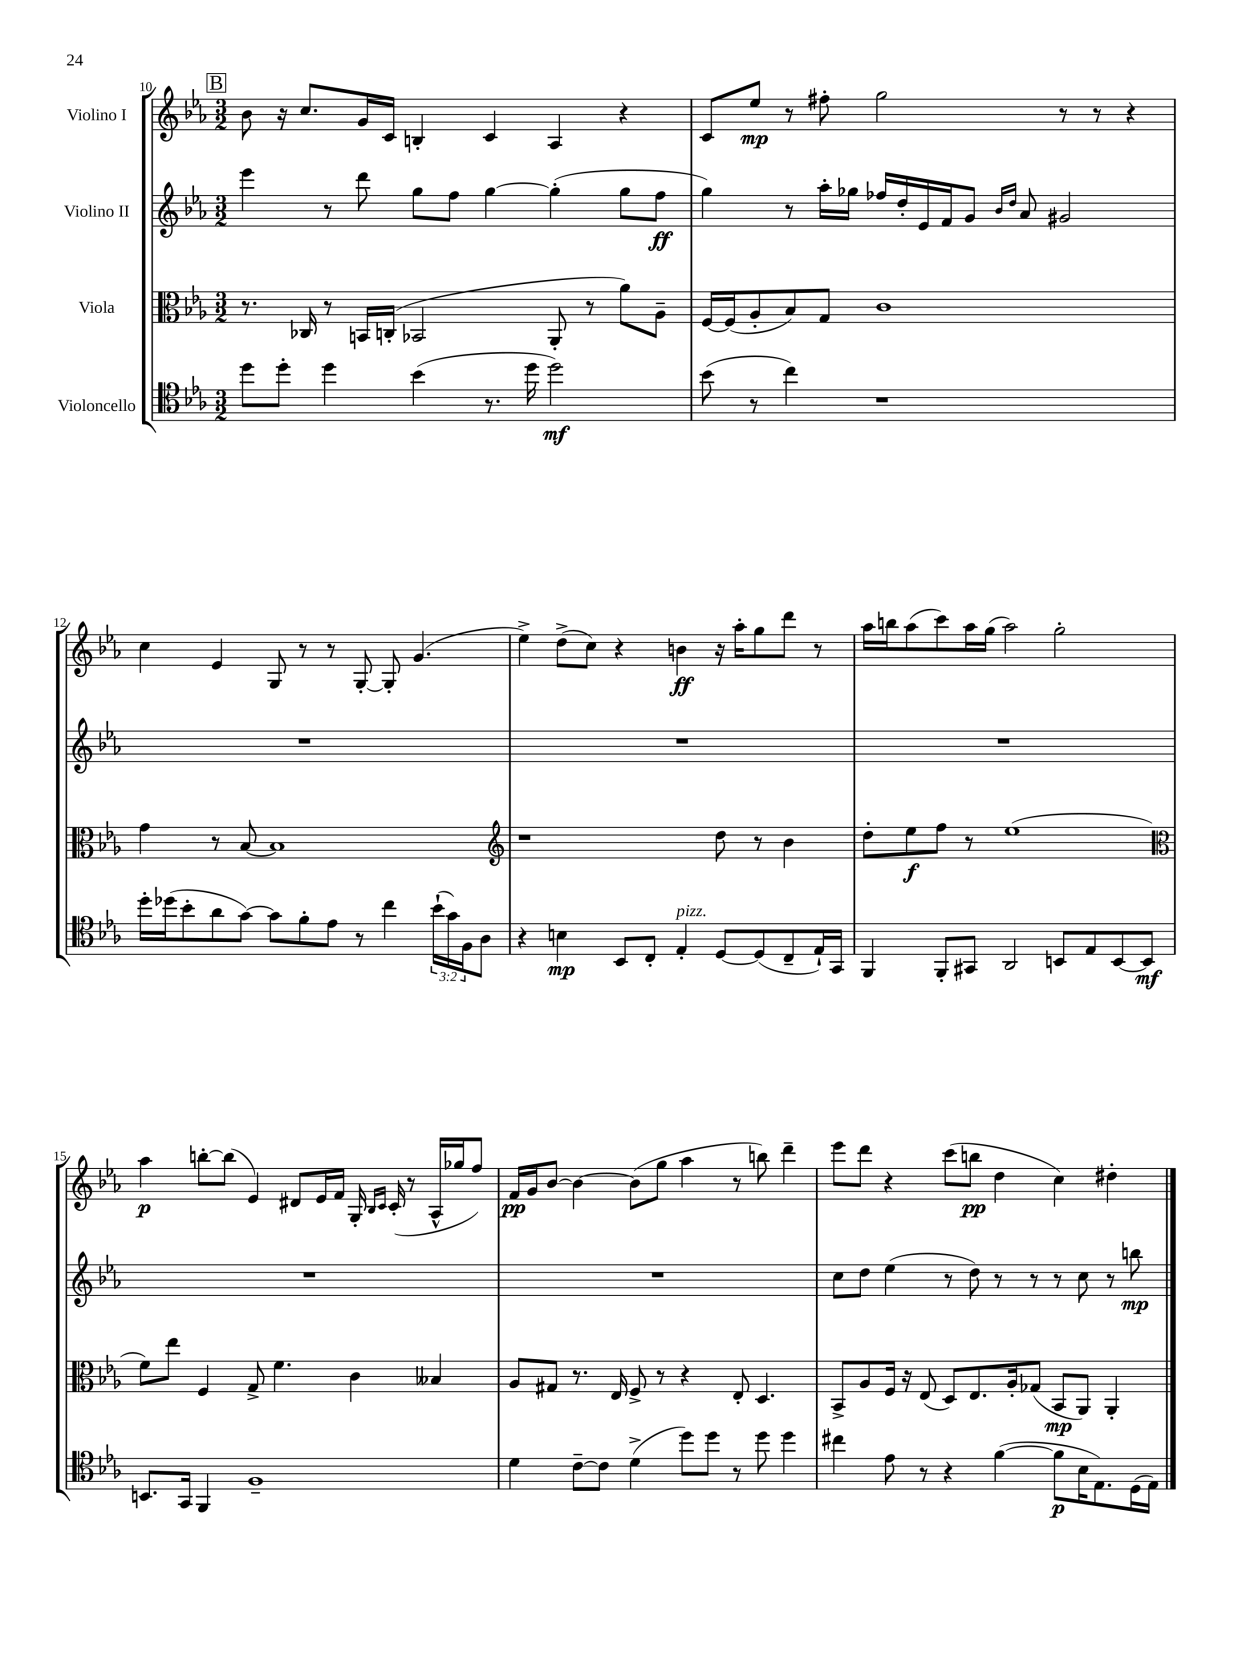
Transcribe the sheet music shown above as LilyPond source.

<<
\new StaffGroup <<
\new Staff = "s0" \with { instrumentName = "Violino I" } {
    \clef treble \key ees \major \numericTimeSignature \time 3/2
    \mark \markup { \box "B" } bes'8 r16 c''8. g'16 c'16 b4-. c'4 aes4 r4 |
    c'8 ees''8\mp r8 fis''8-. g''2 r8 r8 r4 |
    c''4 ees'4 g8 r8 r8 g8~-. g8-. g'4.( |
    ees''4->) d''8->( c''8) r4 b'4\ff r16 aes''16-. g''8 d'''8 r8 |
    aes''16 b''16 aes''8( c'''8) aes''16 g''16( aes''2) g''2-. |
    aes''4\p b''8~-. b''8( ees'4) dis'8 ees'16 f'16 g16-. \grace { bes16 c'16 } c'16-.( r8 aes16-^ ges''16 f''8) |
    f'16\pp g'16 bes'8~ bes'4~ bes'8( g''8 aes''4 r8 b''8) d'''4-- |
    ees'''8 d'''8 r4 c'''8( b''8\pp d''4 c''4) dis''4-. \bar "|." |
}
\new Staff = "s1" \with { instrumentName = "Violino II" } {
    \clef treble \key ees \major \numericTimeSignature \time 3/2
    \mark \markup { \box "B" } ees'''4 r8 d'''8 g''8 f''8 g''4~ g''4-.( g''8 f''8\ff |
    g''4) r8 aes''16-. ges''16 fes''16 d''16-. ees'16 f'16 g'8 \grace { bes'16 d''16 } aes'8 gis'2 |
    R1. |
    R1. |
    R1. |
    R1. |
    R1. |
    c''8 d''8 ees''4( r8 d''8) r8 r8 r8 c''8 r8 b''8\mp \bar "|." |
}
\new Staff = "s2" \with { instrumentName = "Viola" } {
    \clef alto \key ees \major \numericTimeSignature \time 3/2
    \mark \markup { \box "B" } r8. ces16 r8 b,16 c16-.( bes,2 aes,8-. r8 aes'8) aes8-- |
    f16~ f16( aes8-. bes8) g8 c'1 |
    g'4 r8 bes8~ bes1 |
    \clef treble r1 d''8 r8 bes'4 |
    d''8-. ees''8\f f''8 r8 ees''1( |
    \clef alto f'8) ees''8 f4 g8-> f'4. c'4 beses4 |
    aes8 gis8 r8. ees16 f8-> r8 r4 ees8-. d4. |
    bes,8-> aes8 f16 r16 ees8( d8) ees8. aes16-. ges8( bes,8\mp aes,8) aes,4-. \bar "|." |
}
\new Staff = "s3" \with { instrumentName = "Violoncello" } {
    \clef tenor \key ees \major \numericTimeSignature \time 3/2 \override Staff.TupletNumber.text = #tuplet-number::calc-fraction-text
    \mark \markup { \box "B" } d''8 d''8-. d''4 bes'4( r8. d''16 d''2\mf) |
    bes'8( r8 c''4) r1 |
    d''16-. des''16( bes'8-. aes'8 g'8~) g'8 f'8-. ees'8 r8 c''4 \tuplet 3/2 { bes'16-!( g'16) f16 } aes8 |
    r4 b4\mp bes,8 c8-. ees4-.^\markup { \italic "pizz." } d8~ d8( c8-- ees16-!) g,16 |
    f,4 f,8-. gis,8 aes,2 b,8 ees8 b,8~ b,8\mf |
    b,8. g,16 f,4 f1-- |
    d'4 c'8~-- c'8 d'4->( d''8) d''8 r8 d''8 d''4 |
    cis''4 ees'8 r8 r4 f'4~( f'8\p bes16 ees8.) d16( ees16) \bar "|." |
}
>>
>>
\layout { \context { \Score currentBarNumber = #10 } }
